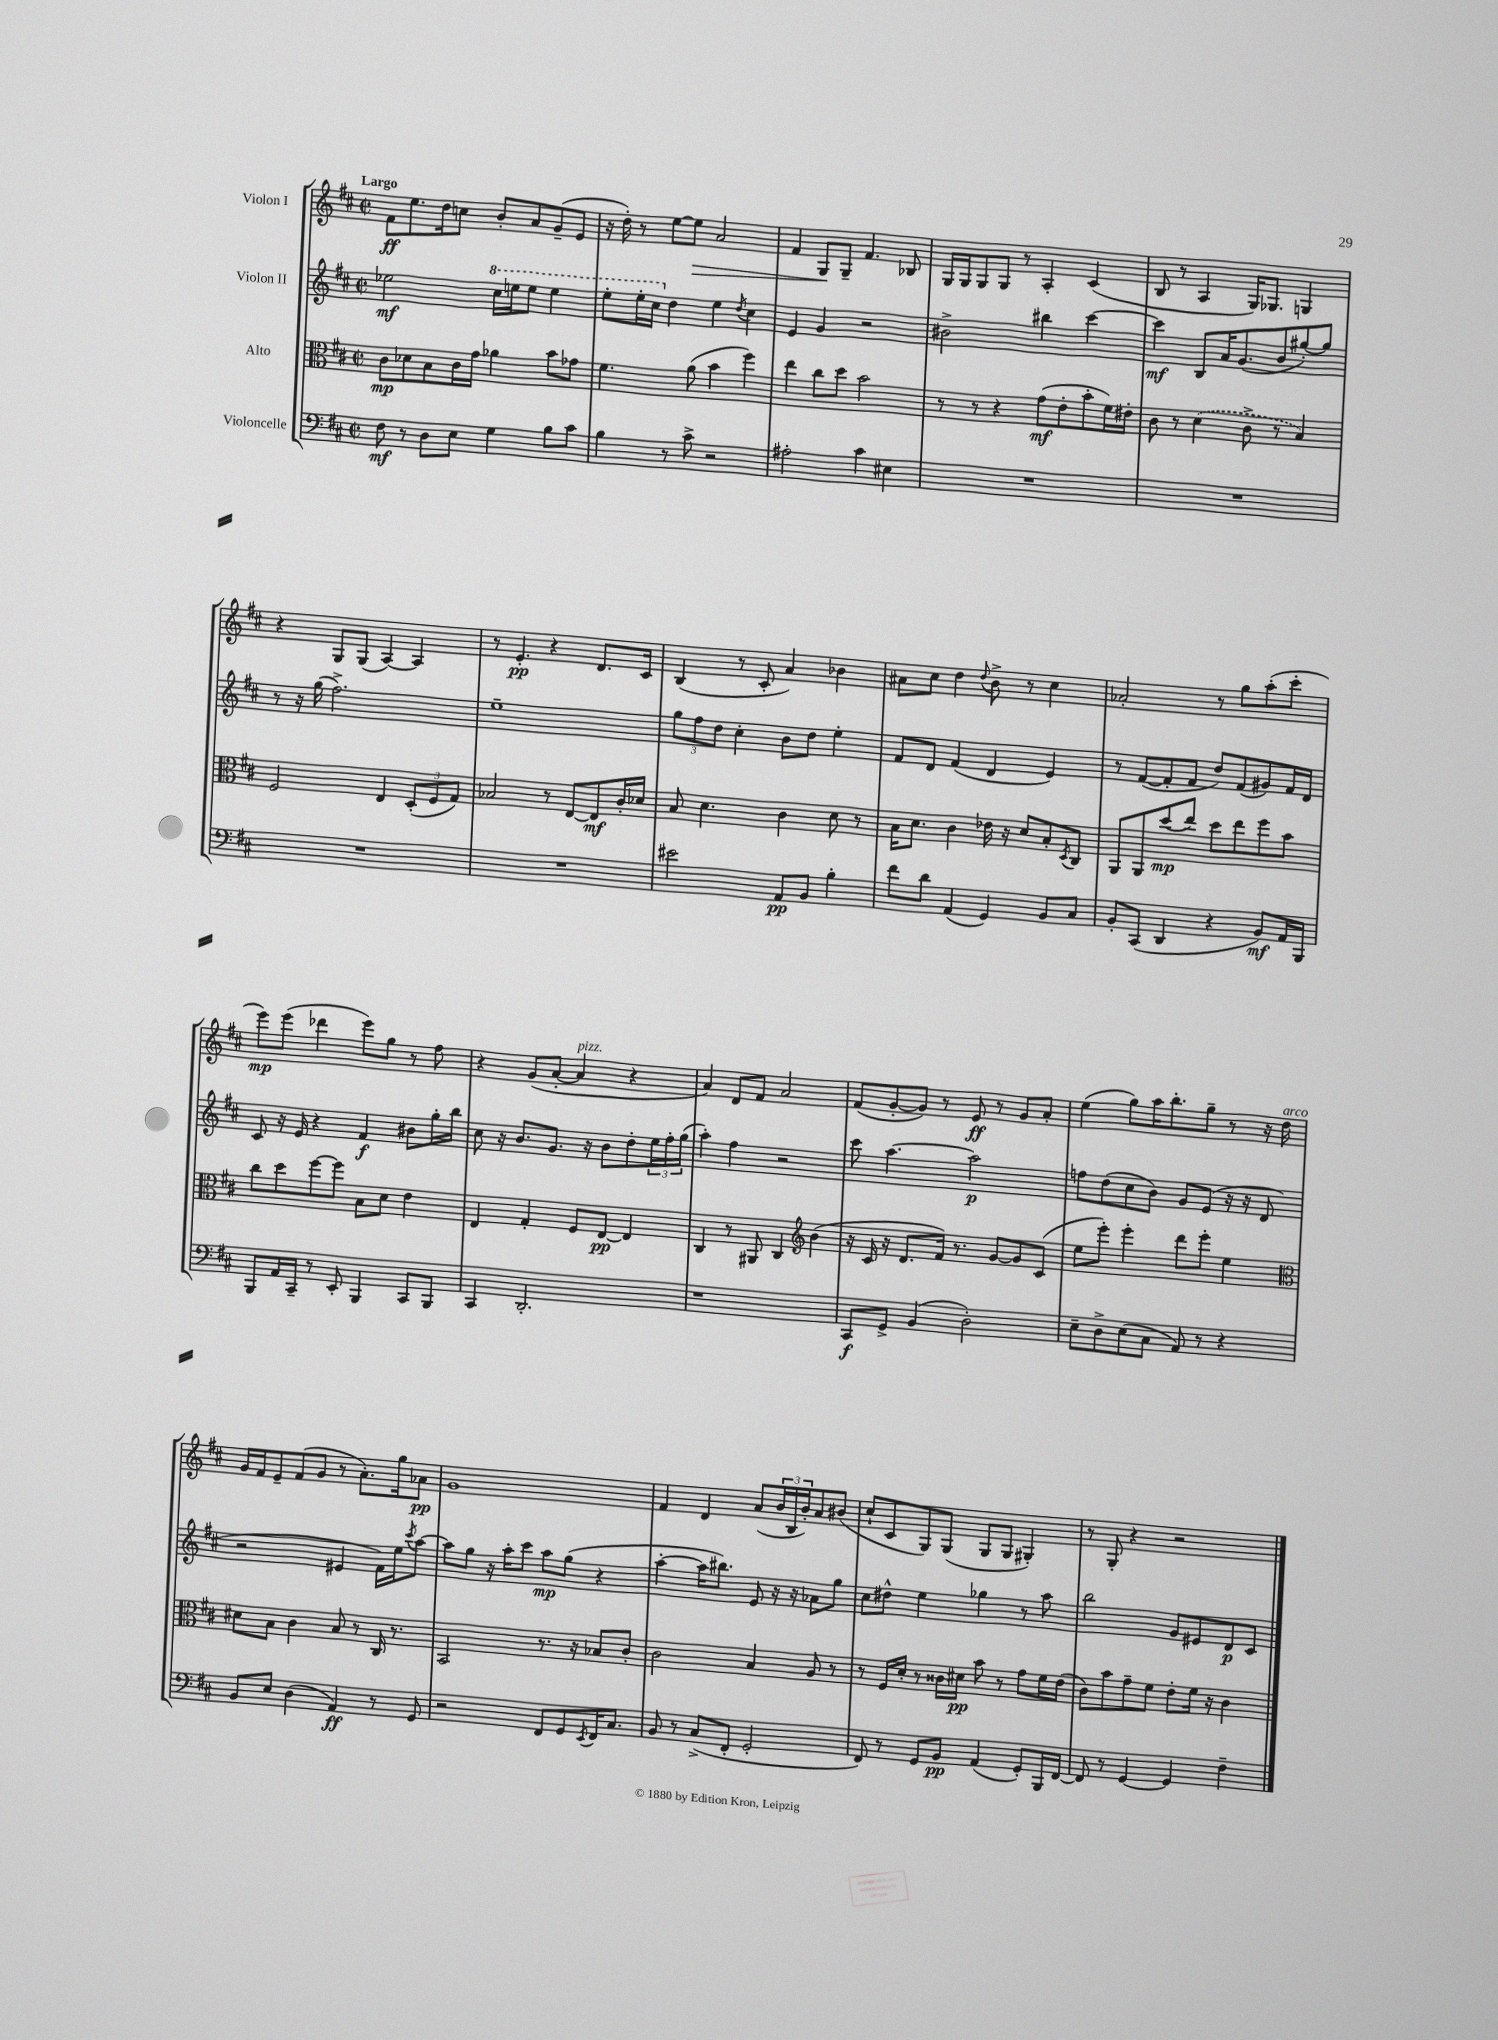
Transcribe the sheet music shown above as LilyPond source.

<<
\new StaffGroup <<
\new Staff = "s0" \with { instrumentName = "Violon I" } {
    \clef treble \key d \major \defaultTimeSignature \time 2/2 \tempo "Largo"
    fis'8\ff e''8. d''16 c''8 b'8-. a'8 g'8--( e'8 |
    r16 d''16-.) r8 e''8~ e''8\> a'2 |
    fis'4 g8\! g8-- fis'4. bes8 |
    g16 g16 g8 g8 r8 a4-. cis'4( |
    b8 r8 a4 g16) ges8. g4 |
    r4 g8 g8( a4~) a4 |
    r8 e'4.-.\pp r4 d'8. cis'16 |
    b4( r8 cis'8-. a'4) bes'4 |
    ais'8 cis''8 d''4 \appoggiatura { d''8 } b'8-> r8 cis''4 |
    aes'2-. r8 g''8 a''8-.( cis'''8-. |
    e'''8\mp) e'''8( des'''4 e'''8) g''8 r8 fis''8 |
    r4 g'8( a'8~-. a'4^\markup { \italic "pizz." } r4 |
    a'4) d'8 fis'8 a'2 |
    fis'8( g'8~-. g'8) r8 e'8\ff r8 g'8 a'8-. |
    e''4( g''8) a''16 b''8.-. g''8-- r8 r16 d''16^\markup { \italic "arco" } |
    g'16 fis'16 e'8-- fis'8( g'8 r8 a'8.-.) g''16 aes'8\pp |
    g'1 |
    fis'4 d'4 a'8( \tuplet 3/2 { b'16 b16 b'16-.) } a'8 bis'8( |
    cis''8-! cis'8 g8) g8( g8 g8 gis4-.) |
    r8 g8-. r4 r2 \bar "|." |
}
\new Staff = "s1" \with { instrumentName = "Violon II" } {
    \clef treble \key d \major \defaultTimeSignature \time 2/2
    ees''2\mf \ottava #1 cis'''16 e'''!16 e'''8 e'''4 |
    e'''8-. e'''16-. cis'''16 \ottava #0 d''4 e''4 \acciaccatura { d''8 } cis''4 |
    e'4 g'4 r2 |
    bis'2-> bis''4 cis'''4~ |
    cis'''4\mf b8 a'16 g'8.( b'8 gis''8~-.) gis''8 |
    r8 r16 g''16( fis''2.->) |
    e''1-- |
    \tuplet 3/2 { g''8 fis''8 d''8 } cis''4-. b'8 d''8 e''4-. |
    fis'8 d'8 fis'4( d'4 e'4) |
    r8 fis'8~( fis'8-. fis'8 d''8) fis'8( gis'8) fis'16 d'16 |
    cis'8 r16 e'16 r4 fis'4\f bis'8 g''16-. b''16 |
    cis''8 r16 b'8. g'8. r16 b'8 d''8-. \tuplet 3/2 { e''16 fis''16-. g''16( } |
    a''4-.) fis''4 r2 |
    cis'''8 a''4.~ a''2\p |
    f''8 d''8( cis''8 b'8) g'8 e'8( r16 r16 d'8 |
    r2 eis'4 fis'16) e''16 \acciaccatura { cis'''8 } a''8~ |
    a''8 g''8 r16 a''16-. cis'''8 a''8\mp g''8( r4 |
    a''4~-. a''16 bis''8.) e'8 r16 r16 aes'8 g''8 |
    cis''8 dis''8-^ e''4 ges''4 r8 a''8 |
    b''2 g'8 eis'8 d'8\p cis'8 \bar "|." |
}
\new Staff = "s2" \with { instrumentName = "Alto" } {
    \clef alto \key d \major \defaultTimeSignature \time 2/2
    cis'8\mp des'8 b8 cis'16 g'16 aes'4 b'8 ges'8 |
    fis'4. a'8( b'4 fis''4) |
    e''4 cis''8 d''8 b'2 |
    r8 r8 r4 g'8\mf( e'8-. b'8-. fis'16) eis'16-. |
    cis'8 r8 \once \slurDashed d'4( cis'8-> r8 b4) |
    fis2 e4 \tuplet 3/2 { d8-.( fis8 g8) } |
    bes2 r8 e8~ e8\mf cis'16-. des'16 |
    b8 d'4. cis'4 d'8 r8 |
    b16 d'8. cis'4 ees'16 r16 d'8 b8-. \acciaccatura { d8 } cis8 |
    a,8 a,8 d''8\mp( e''8) d''8 e''8 fis''8 b'8 |
    cis''8 d''8 fis''8~ fis''8 b8 d'8 e'4 |
    e4 g4-. fis8 e8~\pp e4 |
    cis4 r8 ais,8 cis4 \clef treble b'4( |
    r16 cis'16 r16 d'8. fis'16) r8. g'8~ g'8 cis'8( |
    e''8 e'''8-.) e'''4-. d'''8 e'''8-. e''4 |
    \clef alto dis'8 b8 cis'4 b8 r8 cis16 r8. |
    b,2 r8. r16 bes8 cis'8-. |
    cis'2 b4 a8 r8 |
    r8 fis16 d'16-. r8 cisis'16 dis'16\pp b'8 r8 g'8 fis'16 e'16( |
    cis'8) b'8 g'8-- fis'8 e'8-. fis'16 r16 cis'4 \bar "|." |
}
\new Staff = "s3" \with { instrumentName = "Violoncelle" } {
    \clef bass \key d \major \defaultTimeSignature \time 2/2
    fis8\mf r8 d8 e8 g4 b8 cis'8 |
    b4 r8 cis'8-> r2 |
    ais2-. cis'4 eis4 |
    R1 |
    R1 |
    R1 |
    R1 |
    eis'2 a,8\pp b,8 b4-. |
    fis'8 d'8 a,4( g,4) b,8 cis8 |
    b,8-. cis,8( d,4 r4 b,8\mf) a,16 b,,16 |
    b,,8 a,16 cis,16-- r8 e,8-. b,,4 cis,8 b,,8 |
    cis,4 d,2.-. |
    r1 |
    cis,8\f g,8-> b,4( d2-.) |
    e8-- d8-> e8( cis8 a,8) r8 r4 |
    b,8 e8 d4( a,4\ff) r8 g,8 |
    r2 fis,8 g,8 \acciaccatura { e,8 } fis,16 cis8. |
    b,8 r8 cis8->( fis,8-. g,2-. |
    fis,8) r8 g,8 b,8\pp a,4( g,8-.) b,,16 fis,16~ |
    fis,8 r8 g,4~ g,4 fis4-- \bar "|." |
}
>>
>>
\layout { \context { \Score \remove "Bar_number_engraver" } }
